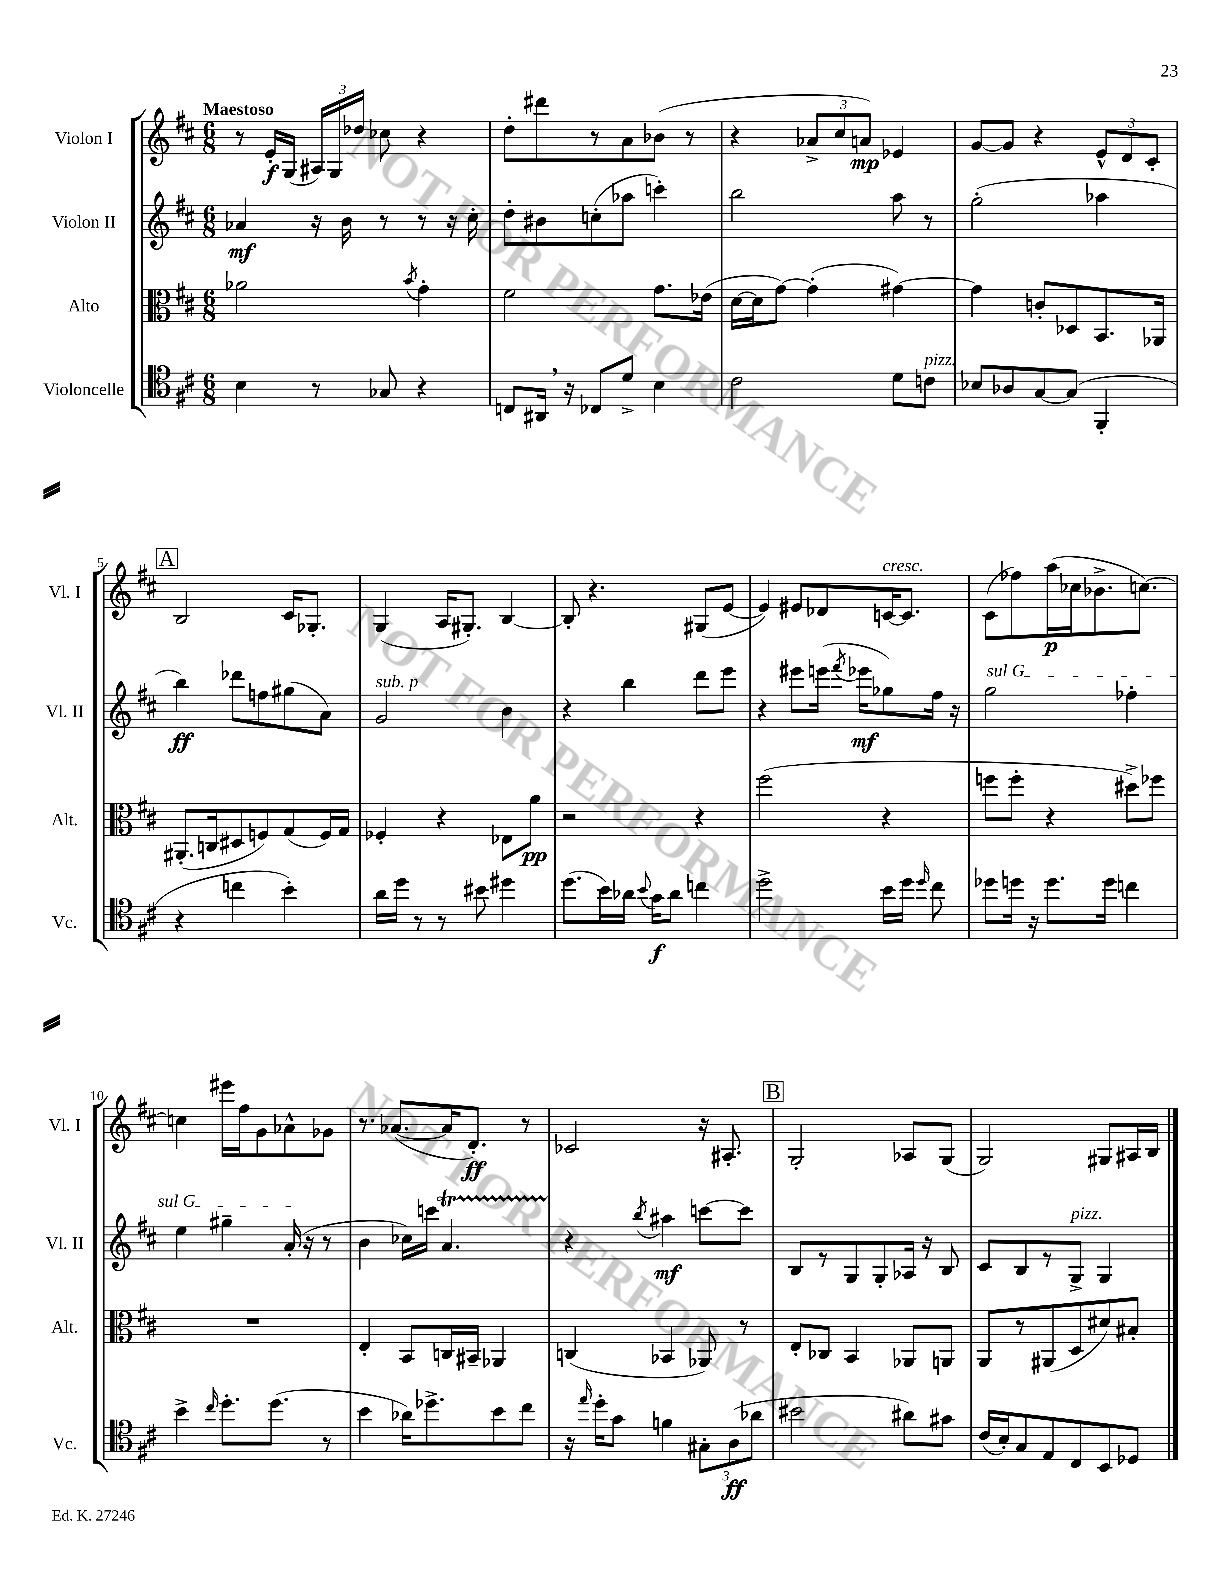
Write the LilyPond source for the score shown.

<<
\new StaffGroup <<
\new Staff = "s0" \with { instrumentName = "Violon I" shortInstrumentName = "Vl. I" } {
    \clef treble \key d \major \numericTimeSignature \time 6/8 \tempo "Maestoso"
    \autoBeamOff r8 e'16[-.\f g16]( \tuplet 3/2 { ais16[) g16 des''16] } ces''8 r4 |
    d''8[-. dis'''8 r8 a'8 bes'8]( r8 |
    r4 \tuplet 3/2 { aes'8[-> cis''8 a'8]\mp) } ees'4 |
    g'8[~ g'8] r4 \tuplet 3/2 { e'8[-^ d'8 cis'8]-. } |
    \mark \markup { \box "A" } b2 cis'16[ ges8.]-. |
    g4( a16[ gis8.]-.) b4~ |
    b8-. r4. gis8[( e'8]~ |
    e'4) eis'8[ des'8 c'16~^\markup { \italic "cresc." } c'8.] |
    cis'8[( fes''8) a''16\p( ces''16 bes'8.-> c''8.]~) |
    c''4 eis'''16[ fis''16 g'8 aes'8-^ ges'8] |
    r8. aes'8.[~( aes'16 d'8.]-.\ff) r8 |
    ces'2 r16 ais8.-. |
    \mark \markup { \box "B" } g2-. aes8[ g8]( |
    g2) gis8[ ais16 b16] \bar "|." |
}
\new Staff = "s1" \with { instrumentName = "Violon II" shortInstrumentName = "Vl. II" } {
    \clef treble \key d \major \numericTimeSignature \time 6/8
    \autoBeamOff aes'4\mf r16 b'16 r8 r8 r16 cis''16-. |
    d''8[-. bis'8 c''8-.( aes''8] c'''4-.) |
    b''2 a''8 r8 |
    g''2-.( aes''4 |
    \mark \markup { \box "A" } b''4\ff) des'''8[ f''8 gis''8( a'8]) |
    g'2^\markup { \italic "sub. p" } b'4 |
    r4 b''4 d'''8[ e'''8] |
    r4 eis'''8[ e'''16]( \acciaccatura { fis'''8 } ees'''16[\mf ges''8) fis''16] r16 |
    \once \override TextSpanner.bound-details.left.text = \markup { \italic "sul G" } g''2\startTextSpan fes''4-. |
    e''4 gis''4-- a'16-.\stopTextSpan( r16 r8 |
    b'4 ces''16[) c'''16] a'4.\startTrillSpan |
    r4\stopTrillSpan \acciaccatura { b''8 } ais''4\mf c'''8[~ c'''8] |
    \mark \markup { \box "B" } b8[ r8 g8 g8-. aes16] r16 b8 |
    cis'8[ b8 r8 g8]->^\markup { \italic "pizz." } g4 \bar "|." |
}
\new Staff = "s2" \with { instrumentName = "Alto" shortInstrumentName = "Alt." } {
    \clef alto \key d \major \numericTimeSignature \time 6/8
    \autoBeamOff aes'2 \acciaccatura { b'8 } g'4-. |
    fis'2 g'8.[ ees'16]( |
    d'16[~ d'16 g'8]~) g'4-.( gis'4~) |
    gis'4 c'8[-. des8 b,8. aes,16] |
    \mark \markup { \box "A" } ais,8.[-.( c16 dis8 f8) g8( f16) g16] |
    fes4-. r4 ees8[ a'8]\pp |
    r2 r4 |
    fis''2( r4 |
    f''8[ f''8]-. r4 dis''8[->) fes''8] |
    R2. |
    e4-. b,8[ c16 bis,16]-- aes,4 |
    c4( bes,4 aes,8) r8 |
    \mark \markup { \box "B" } e8[-. ces8] b,4 aes,8[ a,8] |
    a,8[ r8 ais,8( d8 dis'8) bis8]-. \bar "|." |
}
\new Staff = "s3" \with { instrumentName = "Violoncelle" shortInstrumentName = "Vc." } {
    \clef tenor \key d \major \numericTimeSignature \time 6/8
    \autoBeamOff b4 r8 ges8 r4 |
    c8[ ais,16] \breathe r16 ces8[ d'8]-> b4 |
    cis'2 d'8[ c'8]^\markup { \italic "pizz." } |
    bes8[ aes8 g8~ g8]( fis,4-. |
    \mark \markup { \box "A" } r4 c''4 b'4-.) |
    a'16[ d''16] r8 r8 bis'8 dis''4 |
    d''8.[( b'16) aes'16] \appoggiatura { b'8 } g'16[\f aes'8] c''4 |
    d''2-> b'16[ d''16] \grace { d''16 } cis''8 |
    des''8[ d''16] r16 d''8.[ d''16] c''4 |
    b'4-> \grace { cis''16 } d''8.[-. d''8.]( r8 |
    b'4 aes'16[) des''8.-> b'8 cis''8] |
    r16 \grace { e''16 } d''16[-. g'8] f'4 \tuplet 3/2 { gis8[-. a8\ff( aes'8] } |
    \mark \markup { \box "B" } bis'2 ais'8[) gis'8] |
    cis'16[( b16-.) g8 e8 cis8 b,8 des8] \bar "|." |
}
>>
>>
